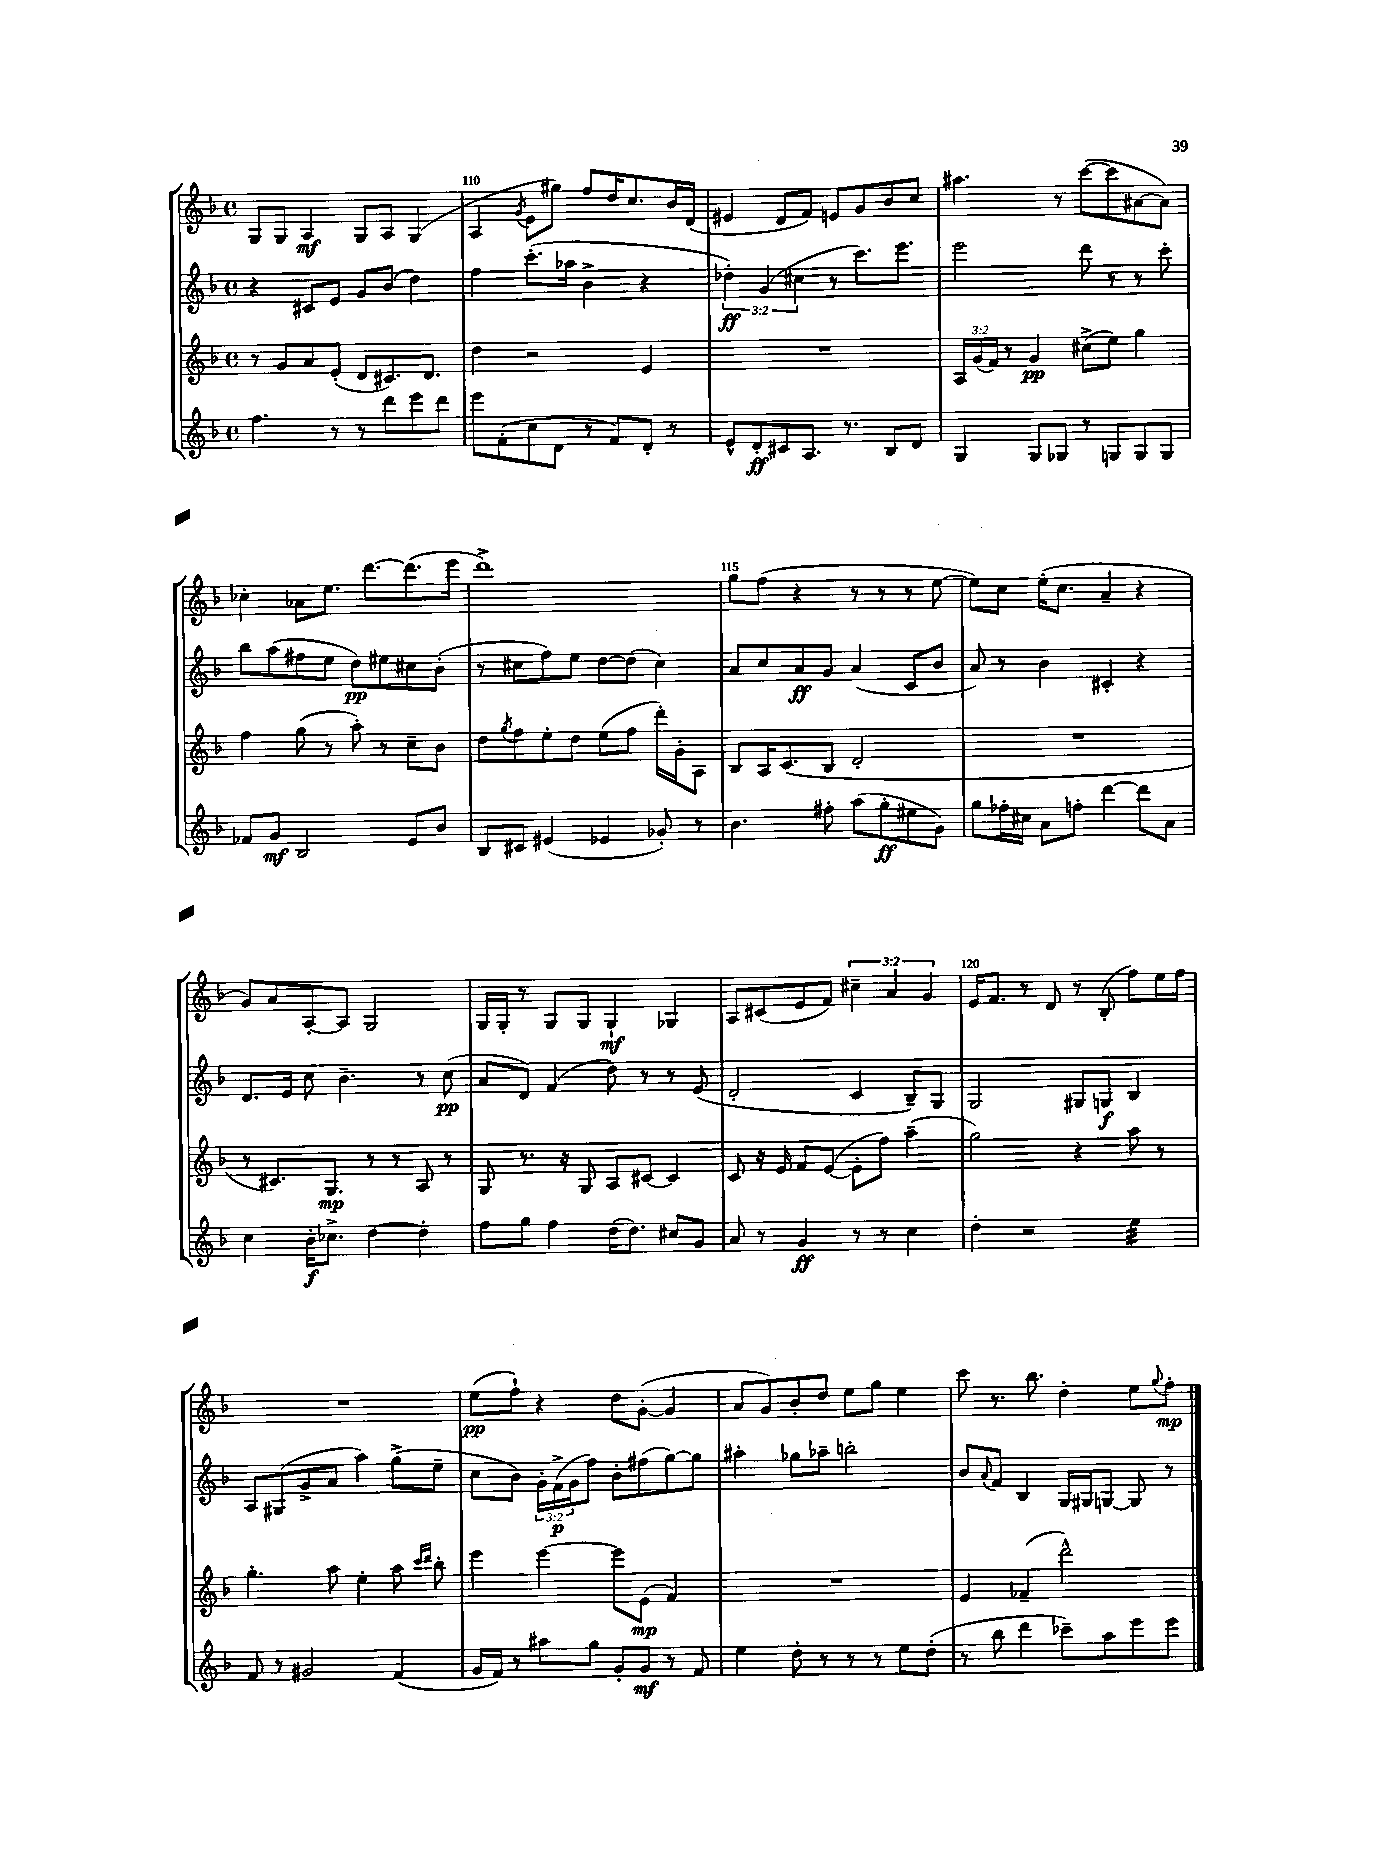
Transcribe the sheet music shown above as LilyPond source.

<<
\new StaffGroup <<
\new Staff = "s0" {
    \clef treble \key f \major \defaultTimeSignature \time 4/4 \override Staff.TupletNumber.text = #tuplet-number::calc-fraction-text
    g8 g8 a4\mf g8 a8 g4( |
    a4 \acciaccatura { g'8 } e'8 gis''8) f''8 d''16 c''8. bes'16 d'16( |
    eis'4 d'8 f'8) e'8 g'8 bes'8 c''8 |
    ais''4. r8 c'''8~( c'''8 ais'8~ ais'8) |
    ces''4-. aes'8 e''8. d'''8.~ d'''8.( e'''16 |
    d'''1->) |
    g''8 f''8( r4 r8 r8 r8 e''8~ |
    e''8) c''8 e''16-.( c''8. a'4-- r4 |
    g'8) a'8 a8~-. a8 g2 |
    g16 g16-. r8 g8 g8 g4-!\mf ges4 |
    a8 cis'8( e'8 f'8) \tuplet 3/2 { cis''4-- a'4 g'4 } |
    e'16 f'8. r8 d'8 r8 bes8-.( f''8) e''16 f''16 |
    R1 |
    e''8\pp( f''8-!) r4 d''8 g'8~-.( g'4 |
    a'8 g'8) bes'8-. d''8 e''8 g''8 e''4 |
    c'''8 r8. bes''8. d''4-. e''8 \appoggiatura { g''8 } f''8-.\mp \bar "|." |
}
\new Staff = "s1" {
    \clef treble \key f \major \defaultTimeSignature \time 4/4 \override Staff.TupletNumber.text = #tuplet-number::calc-fraction-text
    r4 cis'8 e'8 g'8 bes'8( d''4) |
    f''4 c'''8.-.( aes''16 bes'4-> r4 |
    \tuplet 3/2 { des''4-.\ff) g'4( cis''4 } r8 c'''8.) e'''8. |
    e'''2 d'''8 r8 r8 c'''8-. |
    bes''8 a''8( fis''8 e''8 d''8\pp) eis''8 cis''8 bes'8-.( |
    r8 cis''8 f''8) e''8 d''8~ d''8( cis''4) |
    a'8 c''8 a'8\ff g'8 a'4( c'8 bes'8 |
    a'8) r8 bes'4 cis'4-. r4 |
    d'8. e'16 c''8 bes'4.-- r8 c''8\pp( |
    a'8 d'8) f'4( d''8) r8 r8 e'8( |
    d'2-. c'4 bes8--) g8 |
    g2 gis8 g8\f bes4 |
    a8 gis8( g'8-> a'8 a''4) g''8->( e''8-- |
    c''8 bes'8) \tuplet 3/2 { g'16-. f'16->\p( g'16 } f''8) bes'8-. fis''8( g''8~) g''8 |
    ais''4-. ges''8 aes''8-- b''2-. |
    bes'8 \appoggiatura { a'8 } f'8 bes4 g16 gis16 g8~ g8 r8 \bar "|." |
}
\new Staff = "s2" {
    \clef treble \key f \major \defaultTimeSignature \time 4/4 \override Staff.TupletNumber.text = #tuplet-number::calc-fraction-text
    r8 g'8 a'8 e'8-.( d'8 cis'8.) d'8. |
    d''4 r2 e'4 |
    R1 |
    \tuplet 3/2 { a16 g'16( f'16) } r8 g'4\pp cis''8->( e''8) g''4 |
    f''4 g''8( r8 a''8-.) r8 c''8-- bes'8 |
    d''8 \acciaccatura { g''8 } f''8 e''8-. d''8 e''8( f''8 d'''16-.) g'16-. a8 |
    bes8 a16 c'8.( bes8 d'2-. |
    R1 |
    r8 cis'8.) g8.\mp r8 r8 a8 r8 |
    g8 r8. r16 g8 a8 cis'8~ cis'4 |
    c'8 r16 e'16 f'8 e'8~( e'8-. f''8) a''4--( |
    g''2) r4 a''8 r8 |
    g''4.-. a''8 e''4-. a''8 \grace { c'''16 d'''16 } bes''8-. |
    e'''4 e'''4~ e'''8 e'8\mp( f'4) |
    R1 |
    e'4 fes'4--( d'''2-^) \bar "|." |
}
\new Staff = "s3" {
    \clef treble \key f \major \defaultTimeSignature \time 4/4
    f''4. r8 r8 d'''8 e'''8 d'''8 |
    e'''8 f'8-.( c''8 d'8 r8 f'8) d'8-. r8 |
    e'8-^ d'8-.\ff cis'8 a8. r8. bes8 d'8 |
    g4 g8 ges8 r8 g8 g8 g8 |
    fes'8 g'8\mf bes2 e'8 bes'8 |
    bes8 cis'8 eis'4( ees'4 ges'8-.) r8 |
    bes'4. fis''8-. a''8( g''8-.\ff eis''8 g'8) |
    g''8 fes''16-. cis''16 a'8 f''8-. d'''4~ d'''8 a'8 |
    c''4 bes'16-.\f ces''8.-> d''4~ d''4-. |
    f''8 g''8 f''4 d''16( d''8.) cis''8 g'8 |
    a'8 r8 g'4\ff r8 r8 c''4 |
    d''4-. r2 e''4:32 |
    f'8 r8 gis'2 f'4( |
    g'16 f'16) r8 ais''8 g''8 g'8-. g'8\mf r8 f'8 |
    e''4 d''8-. r8 r8 r8 e''8 d''8-.( |
    r8 bes''8 d'''4 ces'''8--) a''8 e'''8 e'''8 \bar "|." |
}
>>
>>
\layout { \context { \Score currentBarNumber = #109 \override BarNumber.break-visibility = ##(#f #t #t) barNumberVisibility = #(every-nth-bar-number-visible 5) } }
